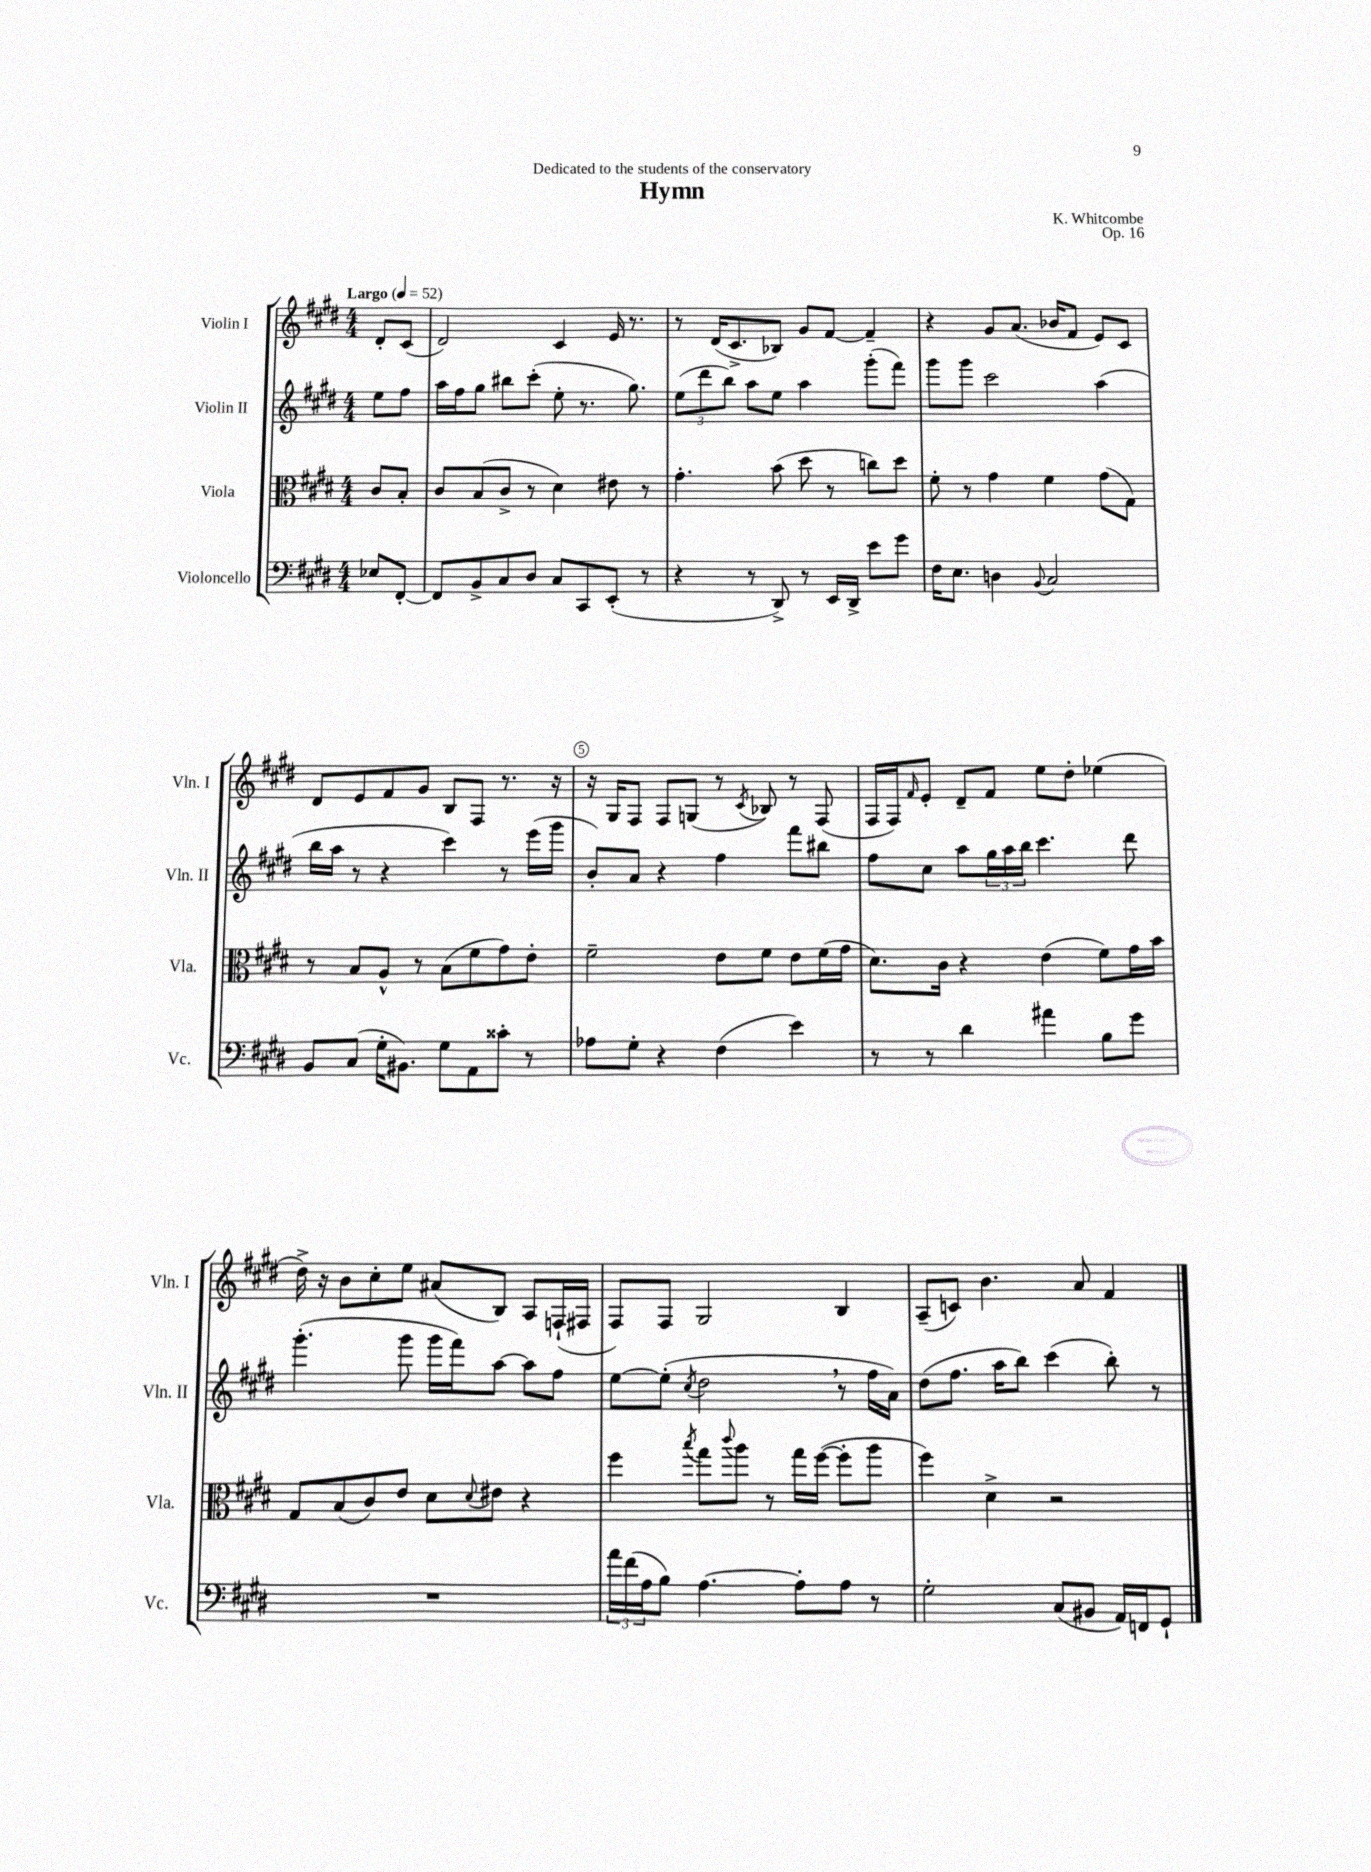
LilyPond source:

\header { title = "Hymn" composer = "K. Whitcombe" dedication = "Dedicated to the students of the conservatory" opus = "Op. 16" }
<<
\new StaffGroup <<
\new Staff = "s0" \with { instrumentName = "Violin I" shortInstrumentName = "Vln. I" } {
    \clef treble \key e \major \numericTimeSignature \time 4/4 \partial 4 \tempo "Largo" 4 = 52
    dis'8-. cis'8( |
    dis'2) cis'4 e'16 r8. |
    r8 dis'16( cis'8.-> bes8) gis'8 fis'8~ fis'4-- |
    r4 gis'8 a'8.( bes'16 fis'8 e'8) cis'8 |
    dis'8 e'8 fis'8 gis'8 b8 fis8 r8. r16 |
    r16 gis16 fis8 fis8 g8( r8 \acciaccatura { cis'8 } bes8) r8 fis8( |
    fis16 fis16) \grace { fis'16 } e'8-. dis'8-- fis'8 e''8 dis''8-. ees''4( |
    dis''16->) r16 b'8 cis''8-. e''8 ais'8( b8) a8 f16-!( fis16 |
    fis8) fis8 gis2 b4 |
    a8--( c'8) b'4. a'8 fis'4 \bar "|." |
}
\new Staff = "s1" \with { instrumentName = "Violin II" shortInstrumentName = "Vln. II" } {
    \clef treble \key e \major \numericTimeSignature \time 4/4 \partial 4
    e''8 fis''8 |
    a''16 fis''16 gis''8 bis''8 cis'''8-.( e''8-. r8. gis''8.) |
    \tuplet 3/2 { e''8( dis'''8 b''8) } a''8 e''8 a''4 gis'''8-.( fis'''8) |
    gis'''8 gis'''8 cis'''2 a''4( |
    b''16 a''16 r8 r4 cis'''4) r8 e'''16( gis'''16 |
    b'8-.) a'8 r4 fis''4 fis'''8 bis''8 |
    fis''8 cis''8 a''8 \tuplet 3/2 { gis''16 a''16 b''16 } cis'''4. dis'''8 |
    gis'''4.-.( gis'''8 gis'''16 fis'''16) a''8~ a''8 fis''8 |
    e''8~ e''8-.( \acciaccatura { cis''8 } dis''2 \breathe r8 fis''16 a'16) |
    dis''8( fis''8. a''16 b''8) cis'''4( b''8-.) r8 \bar "|." |
}
\new Staff = "s2" \with { instrumentName = "Viola" shortInstrumentName = "Vla." } {
    \clef alto \key e \major \numericTimeSignature \time 4/4 \partial 4
    cis'8 b8-. |
    cis'8 b8( cis'8-> r8 dis'4) eis'8 r8 |
    gis'4.-. b'8( dis''8 r8 c''8) dis''8 |
    fis'8-. r8 gis'4 fis'4 gis'8( gis8) |
    r8 b8 a8-^ r8 b8( fis'8 gis'8) e'8-. |
    fis'2-- e'8 fis'8 e'8 fis'16( gis'16 |
    dis'8.) cis'16 r4 e'4( fis'8) gis'16 b'16 |
    gis8 b8( cis'8) e'8 dis'8 \appoggiatura { dis'8 } eis'8 r4 |
    fis''4 \acciaccatura { b''8 } gis''8 \appoggiatura { cis'''8 } a''8 r8 gis''16 fis''16~( fis''8-. a''8 |
    fis''4) dis'4-> r2 \bar "|." |
}
\new Staff = "s3" \with { instrumentName = "Violoncello" shortInstrumentName = "Vc." } {
    \clef bass \key e \major \numericTimeSignature \time 4/4 \partial 4
    ees8 fis,8~-. |
    fis,8 b,8-> cis8 dis8 cis8 cis,8 e,8-.( r8 |
    r4 r8 dis,8->) r8 e,16 dis,16-> e'8 gis'8 |
    fis16 e8. d4 \appoggiatura { b,8 } cis2 |
    b,8 cis8( gis16-. bis,8.) gis8 a,8 cisis'8-. r8 |
    aes8 gis8-. r4 fis4( e'4) |
    r8 r8 dis'4 ais'4 b8 gis'8 |
    R1 |
    \tuplet 3/2 { a'16 fis'16( a16 } b8) a4.~ a8-. a8 r8 |
    gis2-. cis8( bis,8 a,16) f,16 gis,8-! \bar "|." |
}
>>
>>
\layout { \context { \Score \override BarNumber.break-visibility = ##(#f #t #t) barNumberVisibility = #(every-nth-bar-number-visible 5) \override BarNumber.stencil = #(make-stencil-circler 0.1 0.3 ly:text-interface::print) } }
